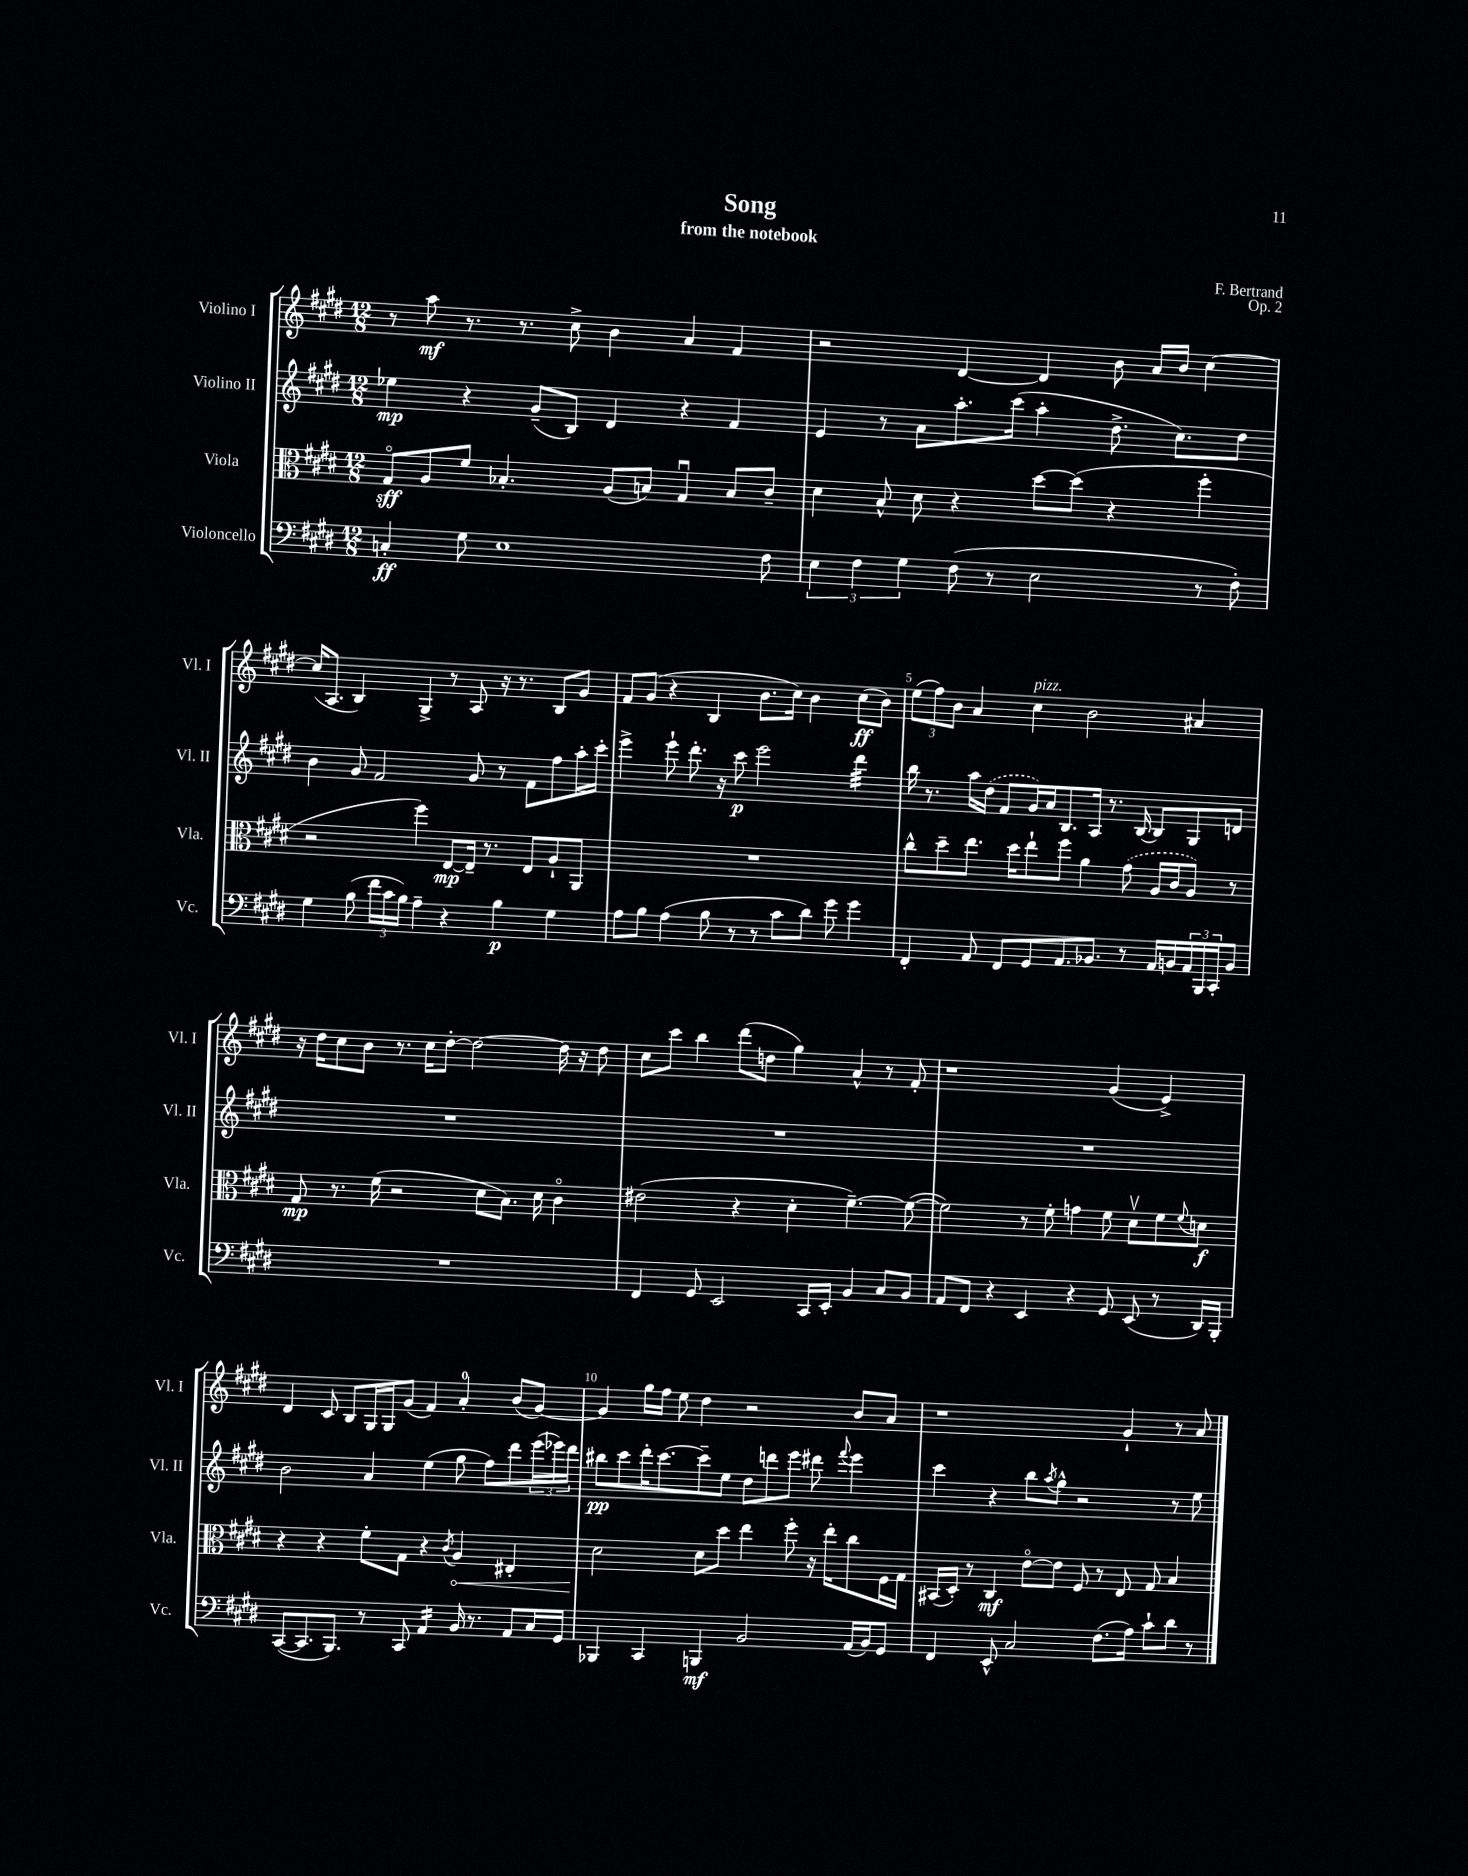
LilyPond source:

\header { title = "Song" composer = "F. Bertrand" subtitle = "from the notebook" opus = "Op. 2" }
<<
\new StaffGroup <<
\new Staff = "s0" \with { instrumentName = "Violino I" shortInstrumentName = "Vl. I" } {
    \clef treble \key e \major \numericTimeSignature \time 12/8
    r8 a''8\mf r8. r8. cis''8-> b'4 a'4 fis'4 |
    r2 dis'4~ dis'4 b'8 a'16 b'16 cis''4~ |
    cis''16( a8. b4) gis4-> r8 a8 r16 r8. b8 gis'8 |
    fis'8 gis'8( r4 b4 b'8. cis''16) b'4 cis''8\ff( b'8) |
    \tuplet 3/2 { e''8( fis''8) b'8 } a'4 cis''4^\markup { \italic "pizz." } b'2 ais'4 |
    r16 dis''16 cis''8 b'8 r8. cis''16 dis''8~-. dis''2~ dis''16 r16 dis''8 |
    cis''8 cis'''8 b''4 dis'''8( d''8 gis''4) a'4-^ r8 fis'8-. |
    r1 gis'4( e'4->) |
    dis'4 cis'8 b8 gis16 gis16 gis'8( fis'4) a'4-0-. b'8( gis'8~) |
    gis'4 gis''16 fis''16 e''8 dis''4 r2 b'8 a'8 |
    r1 gis'4-! r8 a'8 \bar "|." |
}
\new Staff = "s1" \with { instrumentName = "Violino II" shortInstrumentName = "Vl. II" } {
    \clef treble \key e \major \numericTimeSignature \time 12/8
    ees''4\mp r4 gis'8--( b8) dis'4 r4 fis'4 |
    e'4 r8 a'8 a''8.-. cis'''16( a''4-. dis''8.-> cis''8.) dis''8 |
    b'4 gis'8 fis'2 gis'8 r8 fis'8 fis''8 a''16-. cis'''16-. |
    e'''4-> e'''8-! dis'''8.-. r16 cis'''8\p e'''2 dis'''4:32 |
    b''16 r8. a''16 \once \slurDashed dis''16( fis'8 gis'16) a'16 b8. a16 r8. b16~ b8 gis8 d'8 |
    R1. |
    R1. |
    R1. |
    b'2 a'4 e''4( gis''8 fis''8) dis'''8 \tuplet 3/2 { e'''16( ees'''16) dis'''16 } |
    bis''8\pp cis'''8 dis'''16-. cis'''8.~ cis'''8-- e''8 dis''8 d'''8 e'''8 dis'''8 \appoggiatura { fis'''8 } e'''4 |
    cis'''4 r4 b''8 \acciaccatura { a''8 } gis''8-^ r2 r8 e''8 \bar "|." |
}
\new Staff = "s2" \with { instrumentName = "Viola" shortInstrumentName = "Vla." } {
    \clef alto \key e \major \numericTimeSignature \time 12/8
    gis8\flageolet\sff a8 fis'8 bes4.-. a8( b8) gis4\downbow b8 cis'8-- |
    dis'4 b8-^ dis'8 r4 dis''8~ dis''8( r4 fis''4-. |
    r2 fis''4) e8~\mp e16-- r8. e8 a8-! a,8 |
    R1. |
    cis''8-^ dis''8-- e''8. dis''16 e''8-! fis''8 a'4 \once \slurDashed gis'8( a16 cis'16 a8) r8 |
    gis8\mp r8. fis'16( r2 dis'8 b8.) dis'16 cis'4\flageolet |
    eis'2( r4 dis'4-. fis'4.~--) fis'8~( |
    fis'2) r8 fis'8-. g'4 fis'8 dis'8\upbow fis'8 \appoggiatura { fis'8 } d'8\f |
    r4 r4 fis'8-. gis8 r4 \acciaccatura { cis'8 } \once \override Hairpin.circled-tip = ##t a4\< eis4-. |
    dis'2\! dis'8 dis''8 e''4 fis''8-. r16 e''16-. cis''8 fis16 gis16 |
    bis,16( dis16-.) r8 cis4\mf e'8~\flageolet e'8 fis8 r8 e8 gis8 b4 \bar "|." |
}
\new Staff = "s3" \with { instrumentName = "Violoncello" shortInstrumentName = "Vc." } {
    \clef bass \key e \major \numericTimeSignature \time 12/8
    c4-.\ff gis8 e1 fis8 |
    \tuplet 3/2 { e4 fis4 gis4 } fis8( r8 e2 r8 fis8-.) |
    gis4 b8( \tuplet 3/2 { fis'16 cis'16 b16) } a4-- r4 b4\p gis4 |
    a8 b8 a4( b8 r8 r8 cis'8 dis'8) gis'8 gis'4 |
    fis,4-. a,8 fis,8 gis,8 a,8. bes,8. r8 a,16 b,16 \tuplet 3/2 { a,16 b,,16 cis,16-. } b,8 |
    R1. |
    fis,4 gis,8 e,2 cis,16 e,16-. b,4 cis8 b,8 |
    a,8 fis,8 r4 e,4 r4 gis,8 e,8( r8 dis,16) b,,16-. |
    cis,8~( cis,8. b,,8.) r8 cis,8 a,4:16 b,16 r8. a,8 cis16 gis,16 |
    bes,,4 cis,4 b,,4\mf b,2 a,16( b,16) gis,8 |
    fis,4 e,8-^ cis2 fis8.( a16) cis'8-! dis'8 r8 \bar "|." |
}
>>
>>
\layout { \context { \Score \override BarNumber.break-visibility = ##(#f #t #t) barNumberVisibility = #(every-nth-bar-number-visible 5) } }
